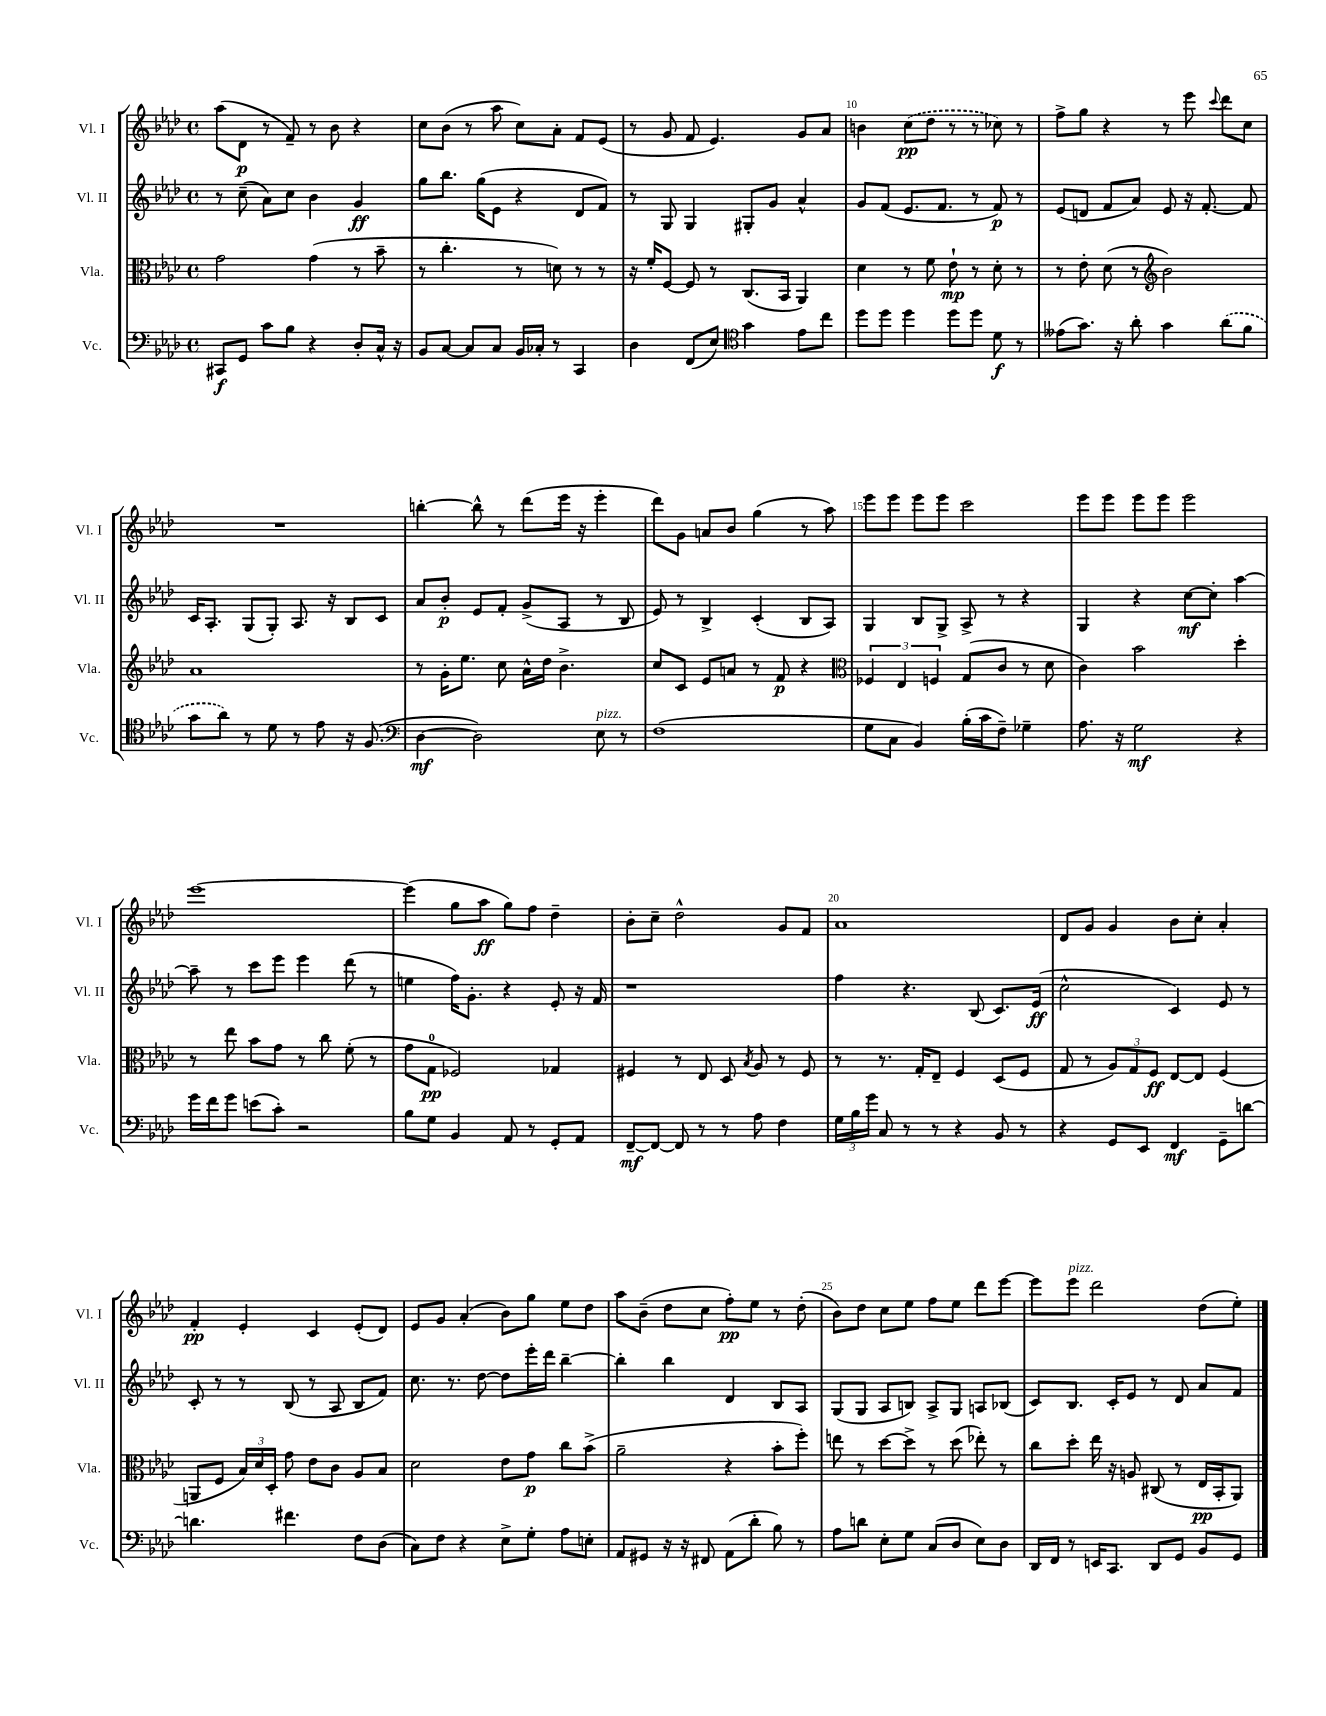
<<
\new StaffGroup <<
\new Staff = "s0" \with { instrumentName = "Vl. I" shortInstrumentName = "Vl. I" } {
    \clef treble \key aes \major \defaultTimeSignature \time 4/4
    \autoBeamOff aes''8[( des'8]\p r8 f'8--) r8 bes'8 r4 |
    c''8[ bes'8]( r8 aes''8 c''8[) aes'8]-. f'8[ ees'8]( |
    r8 g'8 f'8 ees'4.) g'8[ aes'8] |
    b'4 \once \slurDashed c''8[\pp( des''8] r8 r8 ces''8) r8 |
    f''8[-> g''8] r4 r8 ees'''8 \appoggiatura { c'''8 } des'''8[ c''8] |
    R1 |
    b''4~-. b''8-^ r8 des'''8[( ees'''16] r16 ees'''4-. |
    des'''8[) g'8] a'8[ bes'8] g''4( r8 aes''8) |
    ees'''8[ ees'''8] ees'''8[ ees'''8] c'''2 |
    ees'''8[ ees'''8] ees'''8[ ees'''8] ees'''2 |
    ees'''1~ |
    ees'''4( g''8[ aes''8]\ff g''8[) f''8] des''4-- |
    bes'8[-. c''8]-- des''2-^ g'8[ f'8] |
    aes'1 |
    des'8[ g'8] g'4 bes'8[ c''8]-. aes'4-. |
    f'4-.\pp ees'4-. c'4 ees'8[-.( des'8]) |
    ees'8[ g'8] aes'4-.( bes'8[) g''8] ees''8[ des''8] |
    aes''8[ bes'8]--( des''8[ c''8] f''8[-.\pp) ees''8] r8 des''8-.( |
    bes'8[) des''8] c''8[ ees''8] f''8[ ees''8] des'''8[ ees'''8]~ |
    ees'''8[ ees'''8]^\markup { \italic "pizz." } des'''2 des''8[( ees''8]-.) \bar "|." |
}
\new Staff = "s1" \with { instrumentName = "Vl. II" shortInstrumentName = "Vl. II" } {
    \clef treble \key aes \major \defaultTimeSignature \time 4/4
    \autoBeamOff r8 c''8--( aes'8[) c''8] bes'4 g'4\ff |
    g''8[ bes''8.] g''16[( ees'8] r4 des'8[ f'8]) |
    r8 g8 g4 gis8[-. g'8] aes'4-^ |
    g'8[ f'8]( ees'8.[ f'8.] r8 f'8\p) r8 |
    ees'8[( d'8] f'8[ aes'8]) ees'8 r16 f'8.~-. f'8 |
    c'16[ aes8.]-. g8[( g8]-.) aes8. r16 bes8[ c'8] |
    aes'8[ bes'8]-.\p ees'8[ f'8]-. g'8[->( aes8] r8 bes8 |
    ees'8) r8 bes4-> c'4-.( bes8[ aes8]) |
    g4 bes8[ g8]-> aes8-> r8 r4 |
    g4 r4 c''8[~\mf c''8]-. aes''4~ |
    aes''8-- r8 c'''8[ ees'''8] ees'''4 des'''8( r8 |
    e''4 f''16[) g'8.]-. r4 ees'8-. r16 f'16 |
    r1 |
    f''4 r4. bes8( c'8.[) ees'16]\ff( |
    c''2-^ c'4) ees'8 r8 |
    c'8-. r8 r8 bes8( r8 aes8 bes8[ f'8]) |
    c''8. r8. des''8~ des''8[ ees'''16-. des'''16] bes''4~-- |
    bes''4-. bes''4 des'4 bes8[ aes8] |
    g8[( g8] aes8[ b8]) aes8[-> g8] a8[ bes8]( |
    c'8[) bes8.] c'16[-. ees'8] r8 des'8 aes'8[ f'8] \bar "|." |
}
\new Staff = "s2" \with { instrumentName = "Vla." shortInstrumentName = "Vla." } {
    \clef alto \key aes \major \defaultTimeSignature \time 4/4
    \autoBeamOff g'2 g'4( r8 bes'8-- |
    r8 c''4.-. r8 d'8) r8 r8 |
    r16 f'16[-. f8]~ f8 r8 c8.[( bes,16] aes,4) |
    des'4 r8 f'8 ees'8-!\mp r8 des'8-. r8 |
    r8 ees'8-. des'8( r8 \clef treble bes'2) |
    aes'1 |
    r8 g'16[-. ees''8.] c''8 aes'16[-^ des''16] bes'4.-> |
    c''8[ c'8] ees'8[ a'8] r8 f'8\p r4 |
    \clef alto \tuplet 3/2 { fes4 ees4 f4 } g8[( c'8] r8 des'8 |
    c'4) bes'2 des''4-. |
    r8 ees''8 bes'8[ g'8] r8 c''8 f'8-.( r8 |
    g'8[ g8]-0\pp fes2) ges4 |
    fis4 r8 ees8 des8 \acciaccatura { bes8 } aes8 r8 fis8 |
    r8 r8. g16[-. ees8]-- f4 des8[( f8] |
    g8 r8 \tuplet 3/2 { aes8[) g8 f8]\ff } ees8[~ ees8] f4( |
    a,8[ f8] \tuplet 3/2 { bes16[) des'16 des16]-. } g'8 ees'8[ c'8] aes8[ bes8] |
    des'2 ees'8[ g'8]\p c''8[ bes'8]->( |
    aes'2-- r4 bes'8[-. f''8]-.) |
    e''8 r8 des''8[~ des''8]-> r8 des''8( ees''8-.) r8 |
    c''8[ des''8]-. ees''16 r16 a8 cis8( r8 ees16[\pp bes,16-. aes,8]) \bar "|." |
}
\new Staff = "s3" \with { instrumentName = "Vc." shortInstrumentName = "Vc." } {
    \clef bass \key aes \major \defaultTimeSignature \time 4/4
    \autoBeamOff cis,8[\f g,8] c'8[ bes8] r4 des8[-. c16]-^ r16 |
    bes,8[ c8]~ c8[ c8] bes,16[ ces16]-. r8 c,4 |
    des4 f,8[( ees8]) \clef tenor g'4 ees'8[ c''8] |
    des''8[ des''8] des''4 des''8[ des''8] des'8\f r8 |
    eeses'8[( g'8.]) r16 aes'8-. g'4 \once \slurDashed aes'8[( f'8] |
    g'8[ aes'8]) r8 des'8 r8 ees'8 r16 f8.( |
    \clef bass des4~\mf des2) ees8^\markup { \italic "pizz." } r8 |
    f1( |
    g8[ c8] bes,4) bes16[-.( c'16 f8]--) ges4-- |
    aes8. r16 g2\mf r4 |
    g'16[ f'16 g'8] e'8[( c'8]-.) r2 |
    bes8[ g8] bes,4 aes,8 r8 g,8[-. aes,8] |
    f,8[~--\mf f,8]~ f,8 r8 r8 aes8 f4 |
    \tuplet 3/2 { g16[ bes16 g'16] } c8 r8 r8 r4 bes,8 r8 |
    r4 g,8[ ees,8] f,4\mf g,8[-- d'8]~ |
    d'4. fis'4. f8[ des8]( |
    c8[) f8] r4 ees8[-> g8]-. aes8[ e8]-. |
    aes,8[ gis,8] r16 r16 fis,8 aes,8[( des'8]-. bes8) r8 |
    aes8[ d'8] ees8[-. g8] c8[( des8] ees8[) des8] |
    des,16[ f,16] r8 e,16[ c,8.] des,8[ g,8] bes,8[ g,8] \bar "|." |
}
>>
>>
\layout { \context { \Score currentBarNumber = #7 \override BarNumber.break-visibility = ##(#f #t #t) barNumberVisibility = #(every-nth-bar-number-visible 5) } }
